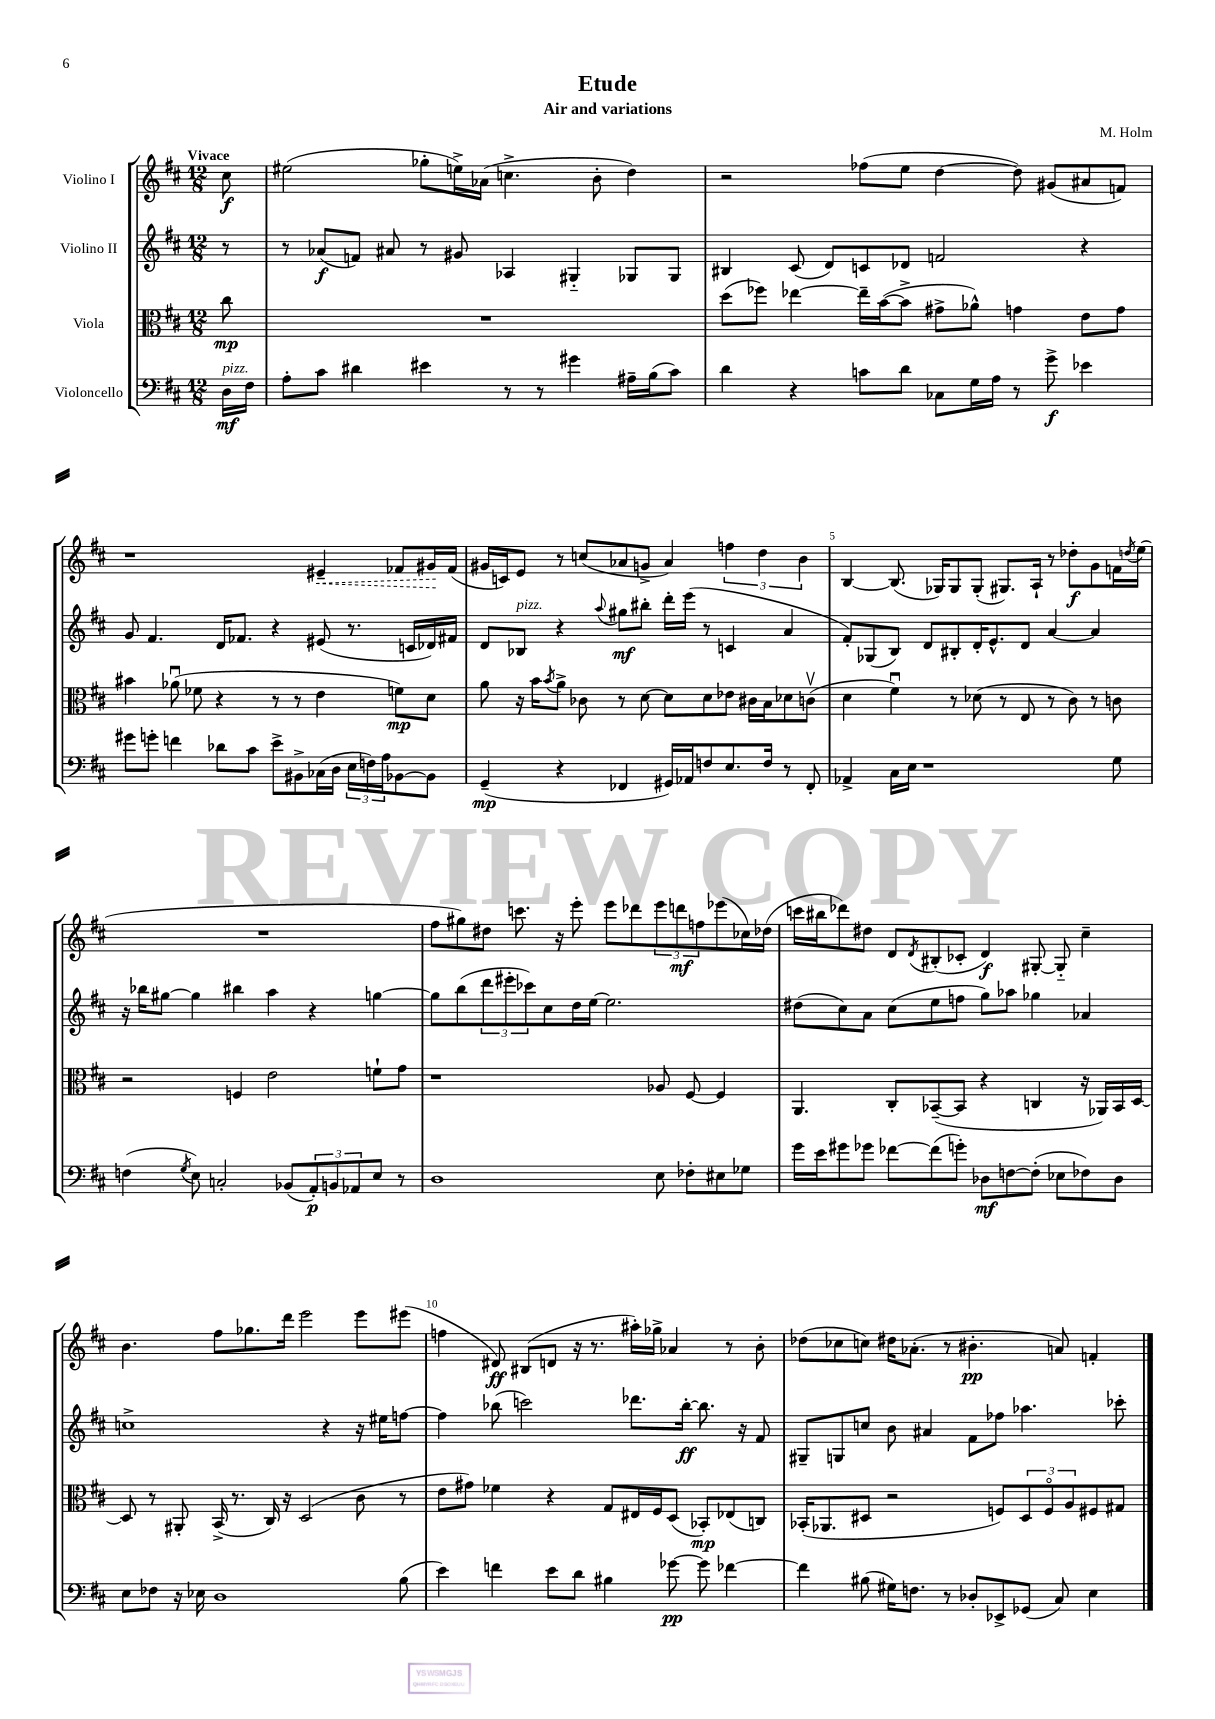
\header { title = "Etude" composer = "M. Holm" subtitle = "Air and variations" }
<<
\new StaffGroup <<
\new Staff = "s0" \with { instrumentName = "Violino I" } {
    \clef treble \key d \major \numericTimeSignature \time 12/8 \partial 8 \tempo "Vivace"
    cis''8\f |
    eis''2( ges''8-. e''16->) aes'16( c''4.-> b'8-. d''4) |
    r2 fes''8( e''8 d''4~ d''8) gis'8( ais'8 f'8) |
    r1 \once \override Hairpin.style = #'dashed-line eis'4--\< fes'8 gis'16\! fes'16( |
    gis'16 c'16) e'8 r8 c''8( aes'8 g'8-> aes'4) \tuplet 3/2 { f''4 d''4 b'4 } |
    b4~ b8.( ges16) ges8 ges8-.( gis8.) a16-! r8 des''8-.\f g'8 f'16 \acciaccatura { d''8 } e''16( |
    R1. |
    fis''8 gis''8) dis''8 c'''8. r16 e'''8-. e'''8 des'''8 \tuplet 3/2 { e'''8 d'''8\mf f''8 } ees'''8( ces''16) des''16( |
    c'''16 bis''16 des'''8) dis''8 d'8 \acciaccatura { d'8 } bis8-.( ces'8-. d'4\f) gis8~-. gis8-_ cis''4-- |
    b'4. fis''8 ges''8. d'''16 e'''2 e'''8 eis'''8( |
    f''4 dis'8\ff) bis8( d'8 r16 r8. ais''16-.) ges''16-> aes'4 r8 b'8-. |
    des''8( ces''8 c''8) dis''16 aes'8.-.( r8 bis'4.-.\pp a'8) f'4-. \bar "|." |
}
\new Staff = "s1" \with { instrumentName = "Violino II" } {
    \clef treble \key d \major \numericTimeSignature \time 12/8 \partial 8
    r8 |
    r8 aes'8\f( f'8) ais'8 r8 gis'8 aes4 gis4-_ ges8 ges8 |
    bis4 cis'8( d'8) c'8 des'8 f'2 r4 |
    g'8 fis'4. d'16 fes'8. r4 eis'8( r8. c'16 des'16) fis'16 |
    d'8 bes8^\markup { \italic "pizz." } r4 \appoggiatura { a''8 } gis''8\mf bis''8-. d'''16-. e'''16( r8 c'4 a'4 |
    fis'8-.) ges8( b8) d'8 bis8-. d'16-. e'8.-^ d'8 a'4~ a'4 |
    r16 bes''16 gis''8~ gis''4 bis''4 a''4 r4 g''4~ |
    g''8 b''8( \tuplet 3/2 { d'''8 eis'''8-. ces'''8) } cis''8 d''16 e''16~ e''2. |
    dis''8( cis''8) a'8 cis''8( e''8 f''8 g''8) aes''8 ges''4 aes'4 |
    c''1-> r4 r16 eis''16 f''8~ |
    f''4 bes''8( c'''2) des'''8. bes''16~-.\ff bes''8. r16 fis'8 |
    gis8-- g8 c''8 b'8 ais'4 fis'8 fes''8 aes''4. ces'''8-. \bar "|." |
}
\new Staff = "s2" \with { instrumentName = "Viola" } {
    \clef alto \key d \major \numericTimeSignature \time 12/8 \partial 8
    cis''8\mp |
    R1. |
    d''8( fes''8) ees''4~ ees''16-- b'16~( b'8-> gis'8-> aes'8-^) g'4 e'8 g'8 |
    bis'4 aes'8\downbow( fes'8 r4 r8 r8 e'4 f'8\mp) d'8 |
    a'8 r16 b'16 \acciaccatura { b'8 } a'8-> ces'8 r8 d'8~ d'8 d'8 ees'8 cis'16 b16 des'8 c'8\upbow( |
    d'4 fis'4\downbow) r8 des'8( r8 e8 r8 cis'8) r8 c'8 |
    r2 f4 e'2 f'8-! g'8 |
    r1 aes8 fis8~ fis4 |
    a,4. cis8-. bes,8~--( bes,8 r4 c4 r16 aes,16) bes,16 d16~ |
    d8 r8 ais,8-. b,16->( r8. cis16) r16 d2( cis'8 r8 |
    e'8 gis'8) fes'4 r4 g8 eis16 fis16 d8( bes,8-.\mp) ees8( c8) |
    bes,16-.( aes,8. dis8 r2 f8) \tuplet 3/2 { dis8 f8\flageolet a8 } fis8 gis8 \bar "|." |
}
\new Staff = "s3" \with { instrumentName = "Violoncello" } {
    \clef bass \key d \major \numericTimeSignature \time 12/8 \partial 8
    d16\mf^\markup { \italic "pizz." } fis16 |
    a8-. cis'8 dis'4 eis'4 r8 r8 gis'4 ais16-- b16( cis'8) |
    d'4 r4 c'8 d'8 ces8 g16 a16 r8 g'8->\f ees'4 |
    gis'8 g'8-. f'4 des'8 cis'8 e'8-> bis,8-> ces16( d16 \tuplet 3/2 { e16 f16) a16 } bes,8~ bes,8 |
    g,4--\mp( r4 fes,4 gis,16) aes,16 f8 e8. f16 r8 fes,8-. |
    aes,4-> cis16 e16 r1 g8 |
    f4( \acciaccatura { g8 } e8) c2-. bes,8( \tuplet 3/2 { a,8-.\p) b,8 aes,8 } e8 r8 |
    d1 e8 fes8-. eis8 ges8 |
    g'16 e'16 gis'8 ges'8 fes'8~ fes'8( g'8-.) des8\mf f8~ f8-.( ees8 fes8) des8 |
    e8 fes8 r16 ees16 d1 b8( |
    e'4) f'4 e'8 d'8 bis4 ges'8~\pp ges'8 fes'4~ |
    fes'4 bis8( gis16) f8. r8 des8-. ees,8-> ges,8( cis8) e4 \bar "|." |
}
>>
>>
\layout { \context { \Score \override BarNumber.break-visibility = ##(#f #t #t) barNumberVisibility = #(every-nth-bar-number-visible 5) } }
